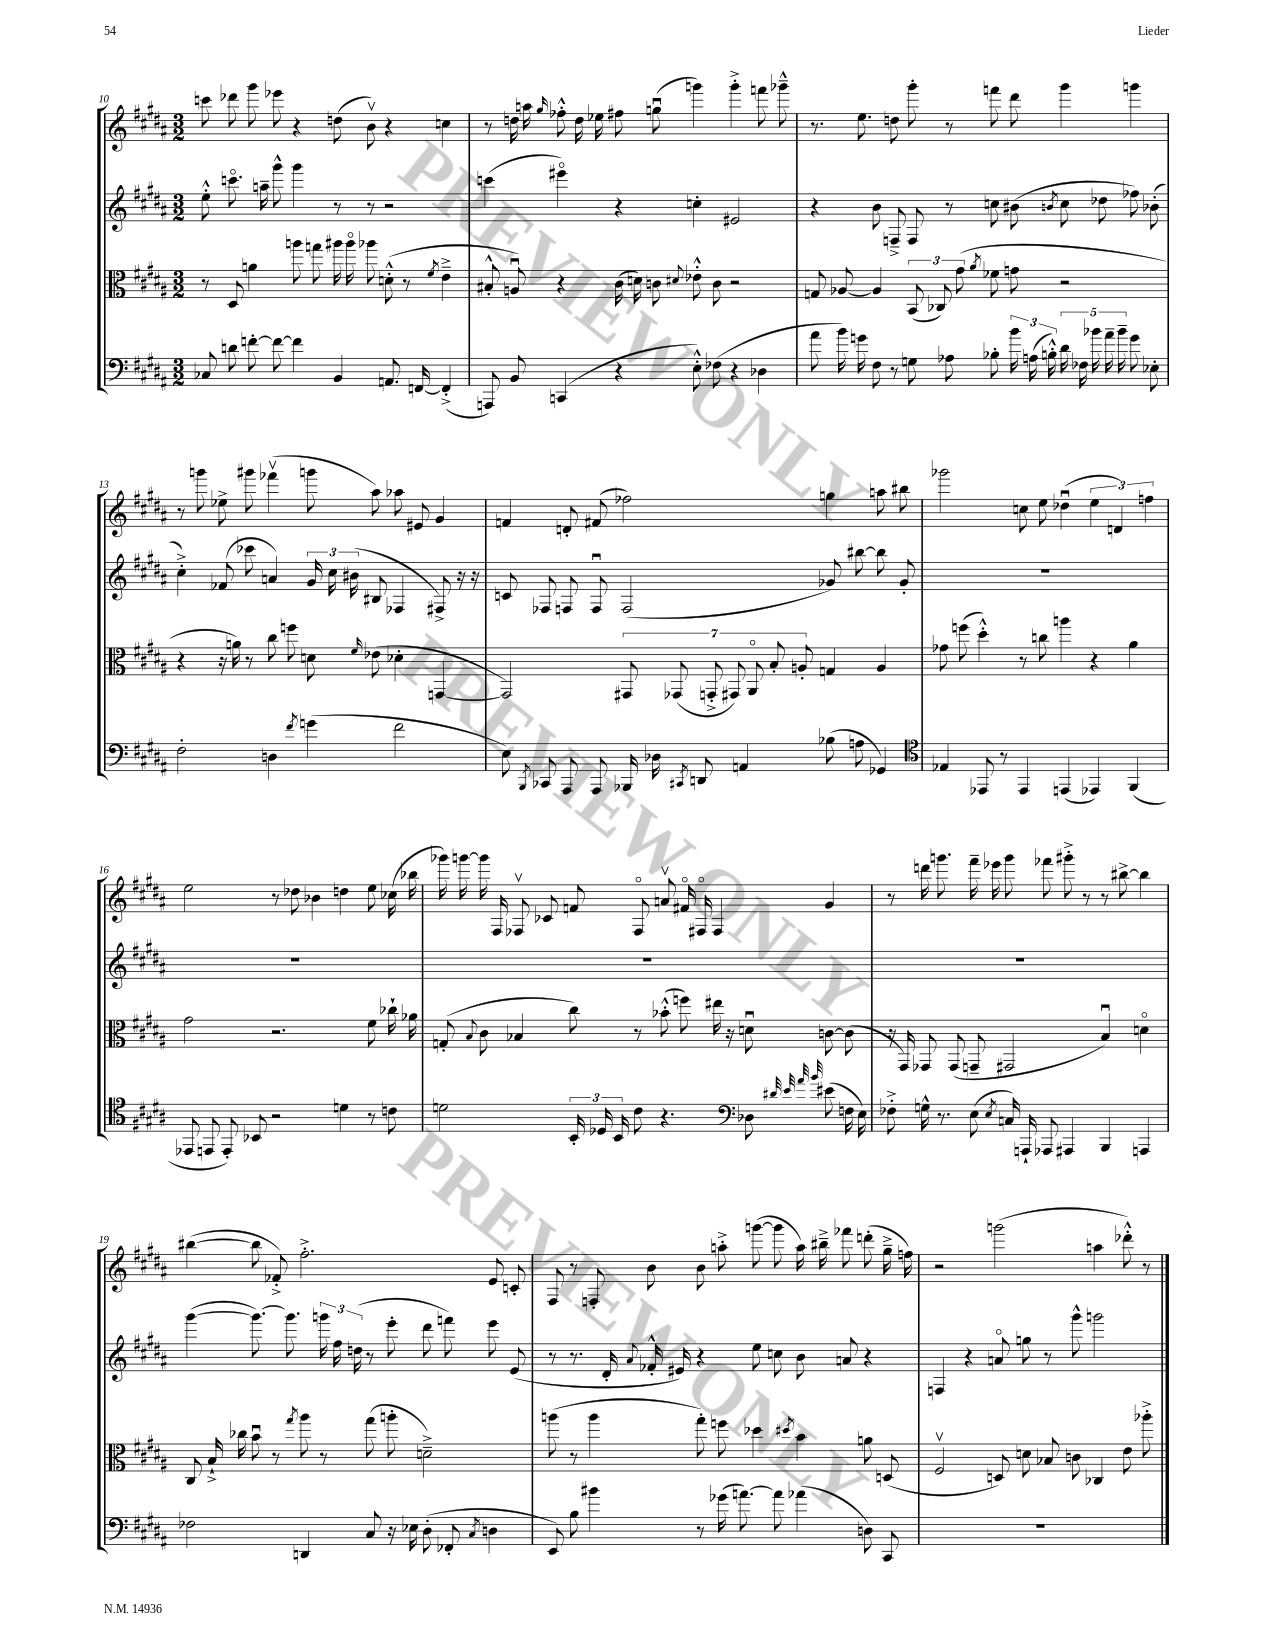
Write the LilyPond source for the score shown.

<<
\new StaffGroup <<
\new Staff = "s0" {
    \clef treble \key b \major \numericTimeSignature \time 3/2
    \autoBeamOff c'''8 des'''8 gis'''8 ees'''8 r4 d''8( b'8\upbow) r4 c''4 |
    r8 d''16 a''16 \grace { gis''16 } fes''8-.-^ d''16 ees''16 fis''8 g''8\downbow( g'''4) g'''4-.-> f'''8 ges'''8---^ |
    r8. e''8. d''8 gis'''8-. r8 f'''8 dis'''8 gis'''4 g'''4 |
    r8 g'''8 ees''8-> gis'''8 fes'''4\upbow( g'''8 ais''8) aes''8 eis'8 gis'4 |
    f'4 d'8-. fis'8( fes''2) g''4 a''8 bis''8 |
    ges'''2 c''8 e''8 des''4\downbow( \tuplet 3/2 { e''4 d'4) f''4 } |
    e''2 r8 des''8 bes'4 d''4 e''8 ces''16( bes''16 |
    ges'''16) g'''16~ g'''16 fis16 fes8\upbow ces'8 f'8 fes8\flageolet a'8\upbow fis'16\flageolet fis16\flageolet fis4 gis'4 |
    r8 d'''16 g'''8. fis'''16-- ees'''16 g'''8 fes'''8 gis'''8-.-> r8 r8 bis''8~-> bis''4 |
    bis''4~( bis''8 fes'8-.->) fis''2.-.-> e'8 c'8-. |
    fis8 r8 f8-. b'8 b'8 a''8-.-> g'''8~( g'''8 a''16) bis''16---> fes'''8 d'''8-.( gis''16---> f''16) |
    r2 g'''2( a''4 des'''8-.-^) r8 \bar "|." |
}
\new Staff = "s1" {
    \clef treble \key b \major \numericTimeSignature \time 3/2
    \autoBeamOff e''8-.-^ c'''8.\flageolet a''16-- gis'''8-^ gis'''4 r8 r8 r2 |
    c'''4( eis'''4\flageolet) r4 c''4-. eis'2 |
    r4 b'8 f8---> f8 r8 c''8 bis'8( \acciaccatura { b'8 } c''8 des''8 fes''8) bes'8-.( |
    cis''4-.->) fes'8( ces'''8 a'4) \tuplet 3/2 { gis'16 cis''16 bis'16( } bis8 fes4 fis8->) r16 r16 |
    c'8 fes8 f8 f8\downbow f2( ges'8) bis''8~ bis''8 ges'8-. |
    R1. |
    R1. |
    R1. |
    R1. |
    gis'''4~( gis'''8.~) gis'''8. \tuplet 3/2 { g'''16 fis''16 d''16( } r8 e'''8-. dis'''8 f'''8) e'''8 e'8( |
    r8 r8. dis'16-. \appoggiatura { ais'8 } fes'16-.-^ eis'16) r4 e''8 c''8 b'8 a'8 r4 |
    f4 r4 a'8\flageolet g''8 r8 gis'''8-^ g'''2 \bar "|." |
}
\new Staff = "s2" {
    \clef alto \key b \major \numericTimeSignature \time 3/2
    \autoBeamOff r8 dis8 a'4 a''8 g''8 ais''16 ais''16\flageolet aes''8 d'8-.-^( r8 \acciaccatura { fis'8 } e'4---> |
    bis8-.-^ a8\downbow) r4 cis'16( d'16) c'8 \appoggiatura { dis'8 } ees'8-.-^ c'8 r2 |
    g8 aes8~ aes4 \tuplet 3/2 { b,8( ces8) gis'8( } \acciaccatura { ais'8 } fes'8 g'8 r2 |
    r4 r16 a'16) r8 cis''8 f''8 d'8 \grace { fis'16 } ees'8( des'4-. g,4~ |
    g,2) \tuplet 7/4 { gis,8 ges,8( g,8-.-> gis,8) ais,8\flageolet b8-. a8-. } g4 a4 |
    ges'8 f''8( dis''4-.-^) r8 c''8 a''4 r4 ais'4 |
    gis'2 r2. fis'8 ces''16-! aes'16 |
    g8-.( \appoggiatura { b8 } cis'8 bes4 cis''8) r8 bes'8-.-^( f''8) eis''16 r16 d'8\downbow c'8~ c'8( |
    r16 gis,16) ges,8 ges,8( g,8-- gis,2 b4\downbow) d'4\flageolet |
    cis8 b16-!-> ces''16 b'8\downbow r8 \acciaccatura { gis''8 } ais''8 r8 gis''8( a''8-. d'2--->) |
    a''8( r8 a''4 gis''8-.) f''8 des''4 \acciaccatura { dis''8 } b'4 a'8 d8( |
    fis2\upbow d8) d'8 bes8 c'8 ces4 e'8 aes''8-.-> \bar "|." |
}
\new Staff = "s3" {
    \clef bass \key b \major \numericTimeSignature \time 3/2
    \autoBeamOff ces8 d'8 f'8~-. f'8~ f'4 b,4 a,8. f,16~ f,4-.->( |
    a,,8) b,8 c,4( r4 e8-.-^) fes8( r4 des4 |
    ais'8 b'16) g'16 fis8 r8 g8 aes8 bes8-. \tuplet 3/2 { b'16 a16( b16-.-^) } \tuplet 5/4 { dis'16 fes16 bes'16 ais'16-- bes'16-- } g'8 ees8-. |
    fis2-. d4 \acciaccatura { fis'8 } g'4( fis'2 |
    e8) \acciaccatura { b,,8 } ces,8 ais,,8 ais,,8 bes,,16 des16 \acciaccatura { cis,8 } d,8 a,4 bes8( a8 ges,4) |
    \clef tenor ees4 ees,8 r8 ees,4 e,4( ees,4) fis,4( |
    ees,8 e,8 e,8-.) bes,8 r2 d'4 r8 c'8 |
    d'2 \tuplet 3/2 { b,16-. des16 b,16 } cis'8 r4. \clef bass des8 \grace { dis'32 e'32 ais'32 b'32 } eis'8( f16 e16) |
    fes8-.-> g16-^ r8. e8( \acciaccatura { e8 } c16) a,,16-! aes,,8 ais,,4 b,,4 a,,4 |
    fes2 d,4 cis8 r16 ees16 dis8-.( fes,8-. \acciaccatura { cis8 } d4 |
    e,8) b8 bis'4 r8 ges'16( a'8.~) a'8 aes'4( d8) cis,8 |
    R1. \bar "|." |
}
>>
>>
\layout { \context { \Score currentBarNumber = #10 } }
